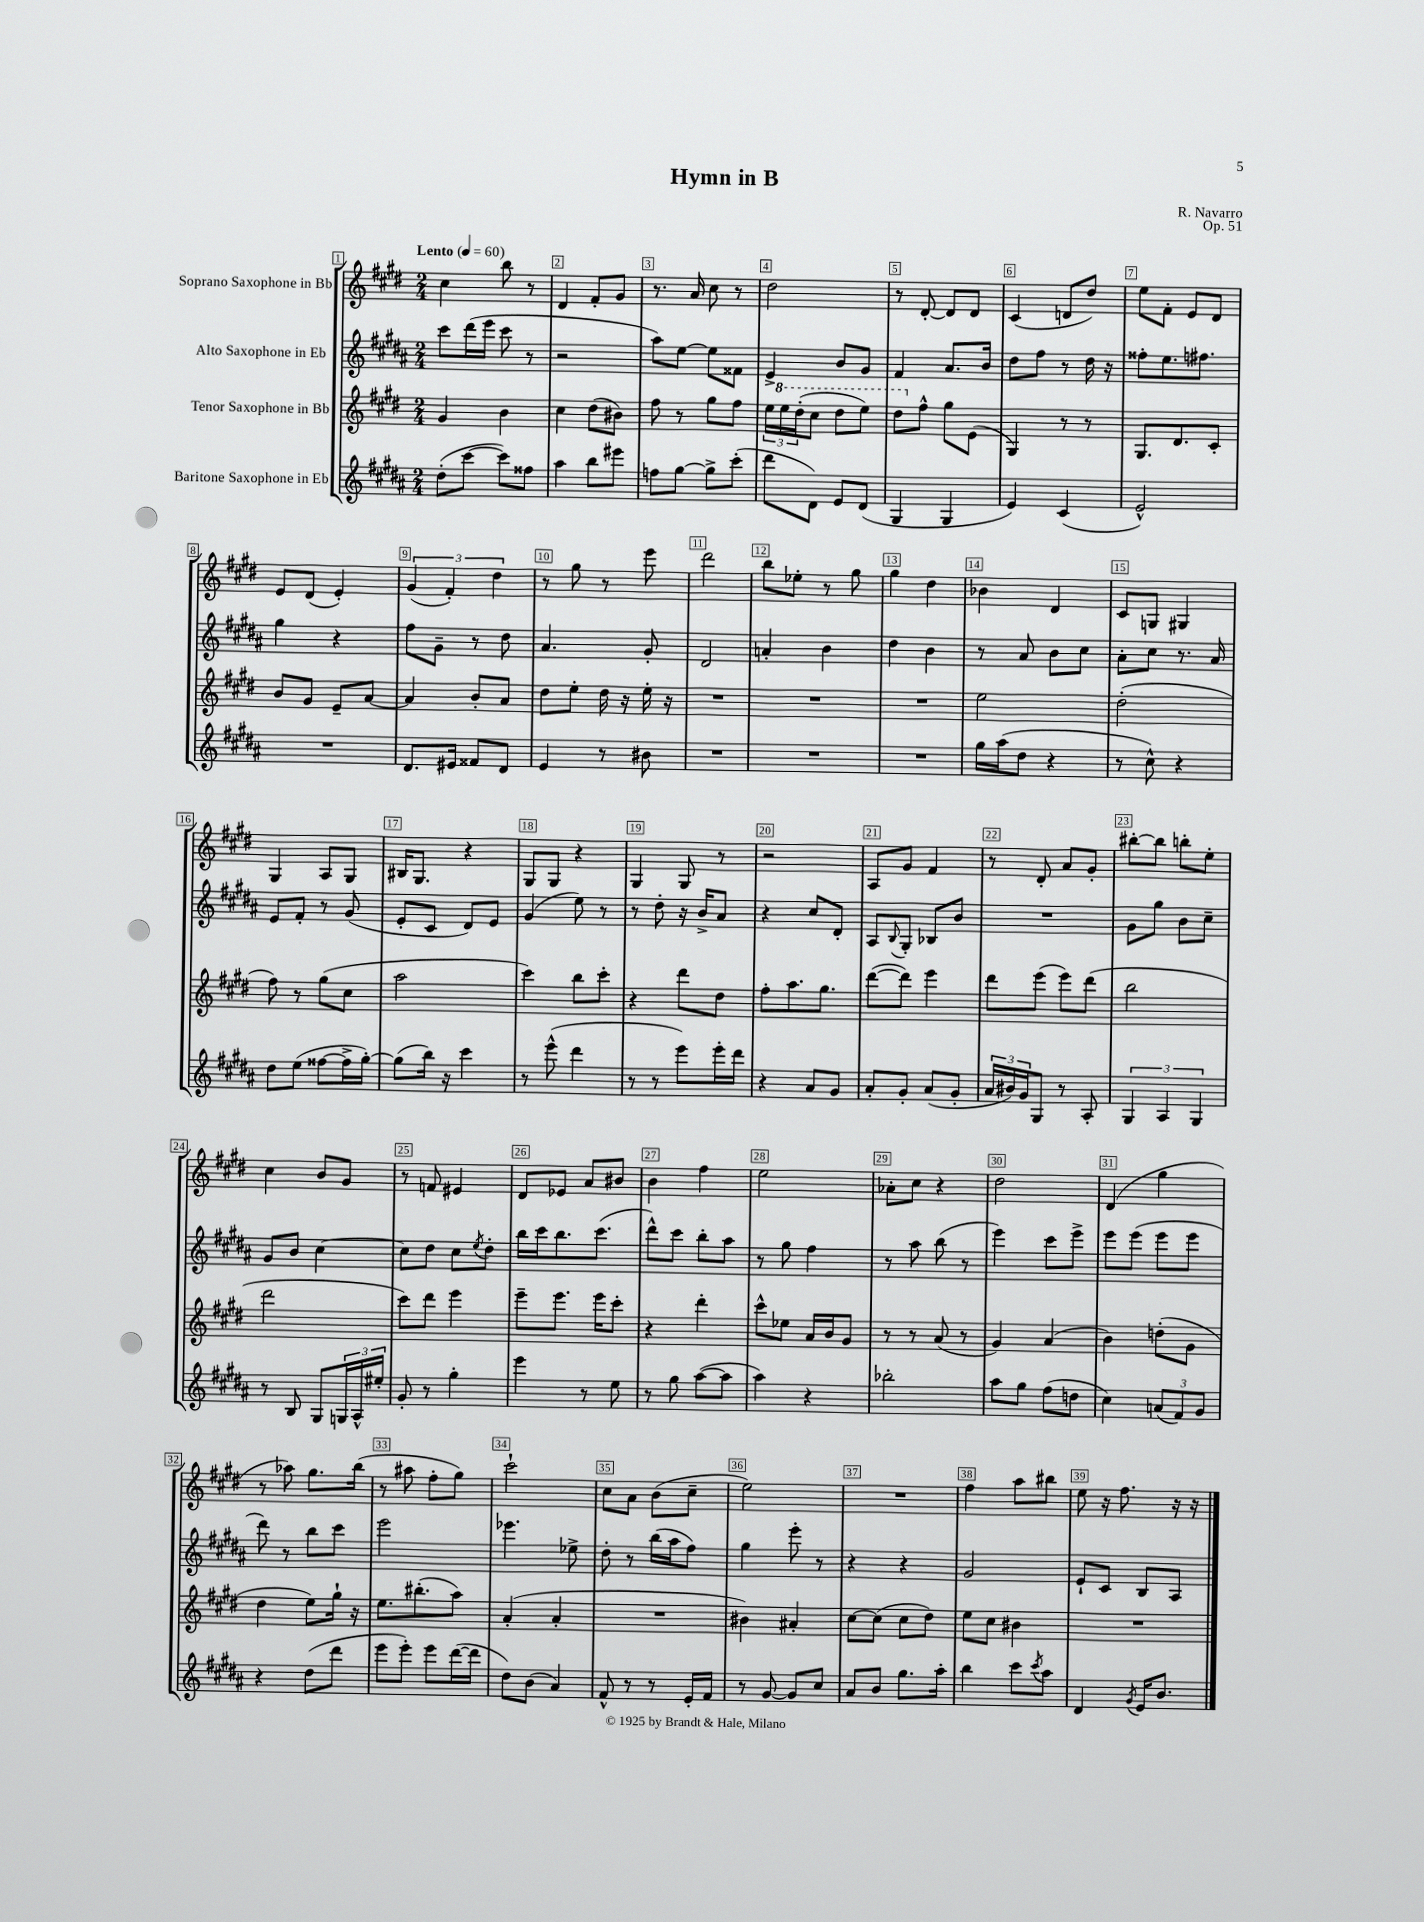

**kern	**kern	**kern	**kern
*staff4	*staff3	*staff2	*staff1
*clefG2	*clefG2	*clefG2	*clefG2
*k[f#c#g#d#a#]	*k[f#c#g#d#]	*k[f#c#g#d#a#]	*k[f#c#g#d#]
*M2/4	*M2/4	*M2/4	*M2/4
*MM60	*MM60	*MM60	*MM60
(8dd#'\L	4g#/	8ccc#\L	4cc#\
[8ccc#\J	.	(16ddd#\L	.
.	.	16eee\JJ	.
8ccc#\]L)	4b\	8ccc#\	8bb\
8ff##\J	.	8r	8r
=	=	=	=
4aa#\	4cc#\	2r	4d#/
8bb\L	(8dd#\L	.	8f#'/L
8eee#\J	8b#\J)	.	8g#/J
=	=	=	=
8ff\L	8ff#\	8aa#\L)	8.r
[8gg#\J	8r	[8ee\J	.
.	.	.	16a/
8gg#^\]L	8gg#\L	8ee\]L	8cc#\
(8ccc#'\J	8ff#\J	8f##\J	8r
=	=	=	=
8ddd#\L	24ee\LL	4e^/	2dd#\
.	24eee\	.	.
.	(24ddd#'\J	.	.
8d#\J)	8ccc#\J	.	.
8e/L	8ddd#\L	8b/L	.
(8d#/J	8eee\J)	8g#/J	.
=	=	=	=
4G#/	8ddd#\L	4f#/	8r
.	8ff#^^\J	.	[8d#'/
4G#/	8gg#\L	8.a#/L	8d#/]L
.	(8e\J	.	8d#/J
.	.	16b/Jk	.
=	=	=	=
4e/)	4G#/)	8dd#\L	(4c#/
.	.	8ff#\J	.
(4c#/	8r	8r	8d/L
.	8r	16dd#\	8dd#/J)
.	.	16r	.
=	=	=	=
2e^^/)	8.G#/L	8ff##'\L	8ee\L
.	.	8.ee\	8f#'\J
.	8.d#/	.	.
.	.	.	8e/L
.	.	8.ff#\J	.
.	8c#'/J	.	8d#/J
=	=	=	=
2r	8b/L	4gg#\	8e/L
.	8g#/J	.	(8d#/J
.	8e~/L	4r	4e'/)
.	[8a/J	.	.
=	=	=	=
8.d#/L	4a/]	8ff#\L	(6g#/
.	.	8g#~\J	.
.	.	.	6f#'/)
16e#/Jk	.	.	.
8f##/L	8b'/L	8r	.
.	.	.	6dd#\
8d#/J	8a/J	8dd#\	.
=	=	=	=
4e/	8dd#\L	4.a#/	8r
.	8ee'\J	.	8gg#\
8r	16dd#\	.	8r
.	16r	.	.
8b#\	16ee'\	8g#'/	8eee\
.	16r	.	.
=	=	=	=
2r	2r	2d#/	2ddd#\
=	=	=	=
2r	2r	4a'/	8bb\L
.	.	.	8ee-'\J
.	.	4b\	8r
.	.	.	8gg#\
=	=	=	=
2r	2r	4dd#\	4gg#\
.	.	4b\	4dd#\
=	=	=	=
16gg#\LL	2ee\	8r	4b-\
(16aa#\J	.	.	.
8dd#\J	.	8a#/	.
4r	.	8b\L	4d#/
.	.	8cc#\J	.
=	=	=	=
8r	(2dd#'\	8a#'\L	8c#/L
8cc#^^\)	.	8cc#\J	8G/J
4r	.	8.r	4G#/
.	.	16a#/	.
=	=	=	=
8dd#\L	8ff#\)	8e/L	4G#/
(8ee\J	8r	8f#'/J	.
[8ff##\L	(8gg#\L	8r	8A/L
16ff##^\]L	8cc#\J	(8g#/	8G#/J
[16gg#'\JJ)	.	.	.
=	=	=	=
(8gg#\]L	2aa\	8e'/L	16B#/LK
.	.	.	8.G#/J
16bb\Jk)	.	8c#/J	.
16r	.	.	.
4ccc#\	.	8d#/L)	4r
.	.	8e/J	.
=	=	=	=
8r	4ccc#\)	(4g#/	8G#/L
(8eee^^\	.	.	8G#/J
4ddd#\	8bb\L	8ee\)	4r
.	8ccc#'\J	8r	.
=	=	=	=
8r	4r	8r	4G#/
8r	.	8dd#'\	.
8eee\L)	8ddd#\L	16r	8G#/
.	.	16b^/LK	.
16eee'\L	8dd#\J	8a#/J	8r
16ddd#\JJ	.	.	.
=	=	=	=
4r	8ff#'\L	4r	2r
.	8.aa\	.	.
8a#/L	.	8cc#/L	.
.	8.gg#\J	.	.
8g#/J	.	8d#'/J	.
=	=	=	=
8a#'/L	([8ddd#\L	8A#/L	8A/L
.	.	8qqB/	.
8g#'/J	8ddd#\]J)	8G#'/J	8g#/J
(8a#/L	4eee\	8B-/L	4f#/
8g#'/J	.	8b/J	.
=	=	=	=
24a#/LL	8ddd#\L	2r	8r
24b#/)	.	.	.
24g#/J	.	.	.
8G#/J	(8eee\J	.	8d#'/
8r	8eee\L)	.	8a/L
8A#'/	(8ddd#\J	.	8g#'/J
=	=	=	=
6G#/	2bb\	8g#\L	[8bb#'\L
.	.	8gg#\J	8bb#\]J
6A#/	.	.	.
.	.	8b\L	8bb'\L
6G#/	.	.	.
.	.	8cc#~\J	8ee'\J
=	=	=	=
8r	2ddd#\	8g#/L	4cc#\
8B/	.	8b/J	.
8G#/L	.	[4cc#\	8b/L
24G/L	.	.	8g#/J
24A#^^/	.	.	.
24ee#'/JJ	.	.	.
=	=	=	=
8g#'/	8ccc#\L)	8cc#\]L	8r
8r	8ddd#\J	8dd#\J	8f/
4gg#'\	4eee\	8cc#\L	4e#/
.	.	8qee/	.
.	.	8dd#'\J	.
=	=	=	=
4eee\	8eee~\L	16bb\LL	8d#/L
.	.	16ccc#\J	.
.	8.eee\J	8.bb\	8e-/J
8r	.	.	8a/L
.	16eee\LK	(8.ccc#\J	.
8ee\	8ccc#'\J	.	8b#/J
=	=	=	=
8r	4r	8ddd#^^\L)	4b\
8gg#\	.	8ccc#\J	.
([8aa#\L	4ddd#'\	8bb'\L	4ff#\
8aa#\]J	.	8aa#\J	.
=	=	=	=
4aa#\)	8ccc#^^\L	8r	2ee\
.	8ee-\J	8gg#\	.
4r	16a/LL	4ff#\	.
.	16b/J	.	.
.	8g#/J	.	.
=	=	=	=
2bb-'\	8r	8r	8a-'\L
.	8r	8aa#\	8cc#\J
.	(8a/	(8bb\	4r
.	8r	8r	.
=	=	=	=
8aa#\L	4g#/)	4eee\)	2dd#\
8gg#\J	.	.	.
(8ff#\L	(4a/	8ccc#\L	.
8dd\J	.	8eee^\J	.
=	=	=	=
4cc#\)	4b\)	8eee\L	(4d#/
.	.	(8eee\J	.
(12a/L	(8dd'\L	8eee\L	4gg#\
12f#/)	.	.	.
.	8g#\J	8eee\J	.
12g#/J	.	.	.
=	=	=	=
4r	4dd#\	8ddd#\)	8r
.	.	8r	8aa-\)
(8dd#\L	8ee\L)	8bb\L	8.gg#\L
8ddd#\J	16gg#`\Jk	8ccc#\J	.
.	16r	.	(16bb\Jk
=	=	=	=
8eee\L	8.ee\L	2eee\	8r
8eee'\J)	.	.	8aa#\
.	(8.bb#'\	.	.
8eee\L	.	.	8ff#'\L
([16ddd#\L	8aa\J)	.	8gg#\J)
16ddd#\]JJ	.	.	.
=	=	=	=
8dd#\L)	(4a'/	4.eee-\	2ccc#`\
(8b\J	.	.	.
4a#/)	4a'/	.	.
.	.	8ee-^\	.
=	=	=	=
8f#^^/	2r	8dd#'\	8cc#\L
8r	.	8r	8a\J
8r	.	(16bb\LL	(8b\L
.	.	16aa#\J	.
16e'/LL	.	8ff#\J)	8cc#~\J
16f#/JJ	.	.	.
=	=	=	=
8r	4b#\)	4gg#\	2ee\)
[8g#/	.	.	.
8g#/]L	4a#'/	8eee'\	.
8cc#/J	.	8r	.
=	=	=	=
8a#/L	[8cc#\L	4r	2r
8b/J	(8cc#\]J	.	.
8.gg#\L	8cc#\L	4r	.
.	8dd#\J)	.	.
16aa#'\Jk	.	.	.
=	=	=	=
4bb\	8ee\L	2g#/	4ff#\
.	8cc#\J	.	.
8ccc#\L	4b#\	.	8aa\L
8qccc#/	.	.	.
8aa#\J	.	.	8bb#\J
=	=	=	=
4d#/	2r	8e`/L	8ee\
.	.	8c#/J	16r
.	.	.	8.ff#\
8qg#/	.	.	.
16e/LK	.	8B/L	.
8.b/J	.	.	.
.	.	8A#/J	16r
.	.	.	16r
==	==	==	==
*-	*-	*-	*-
